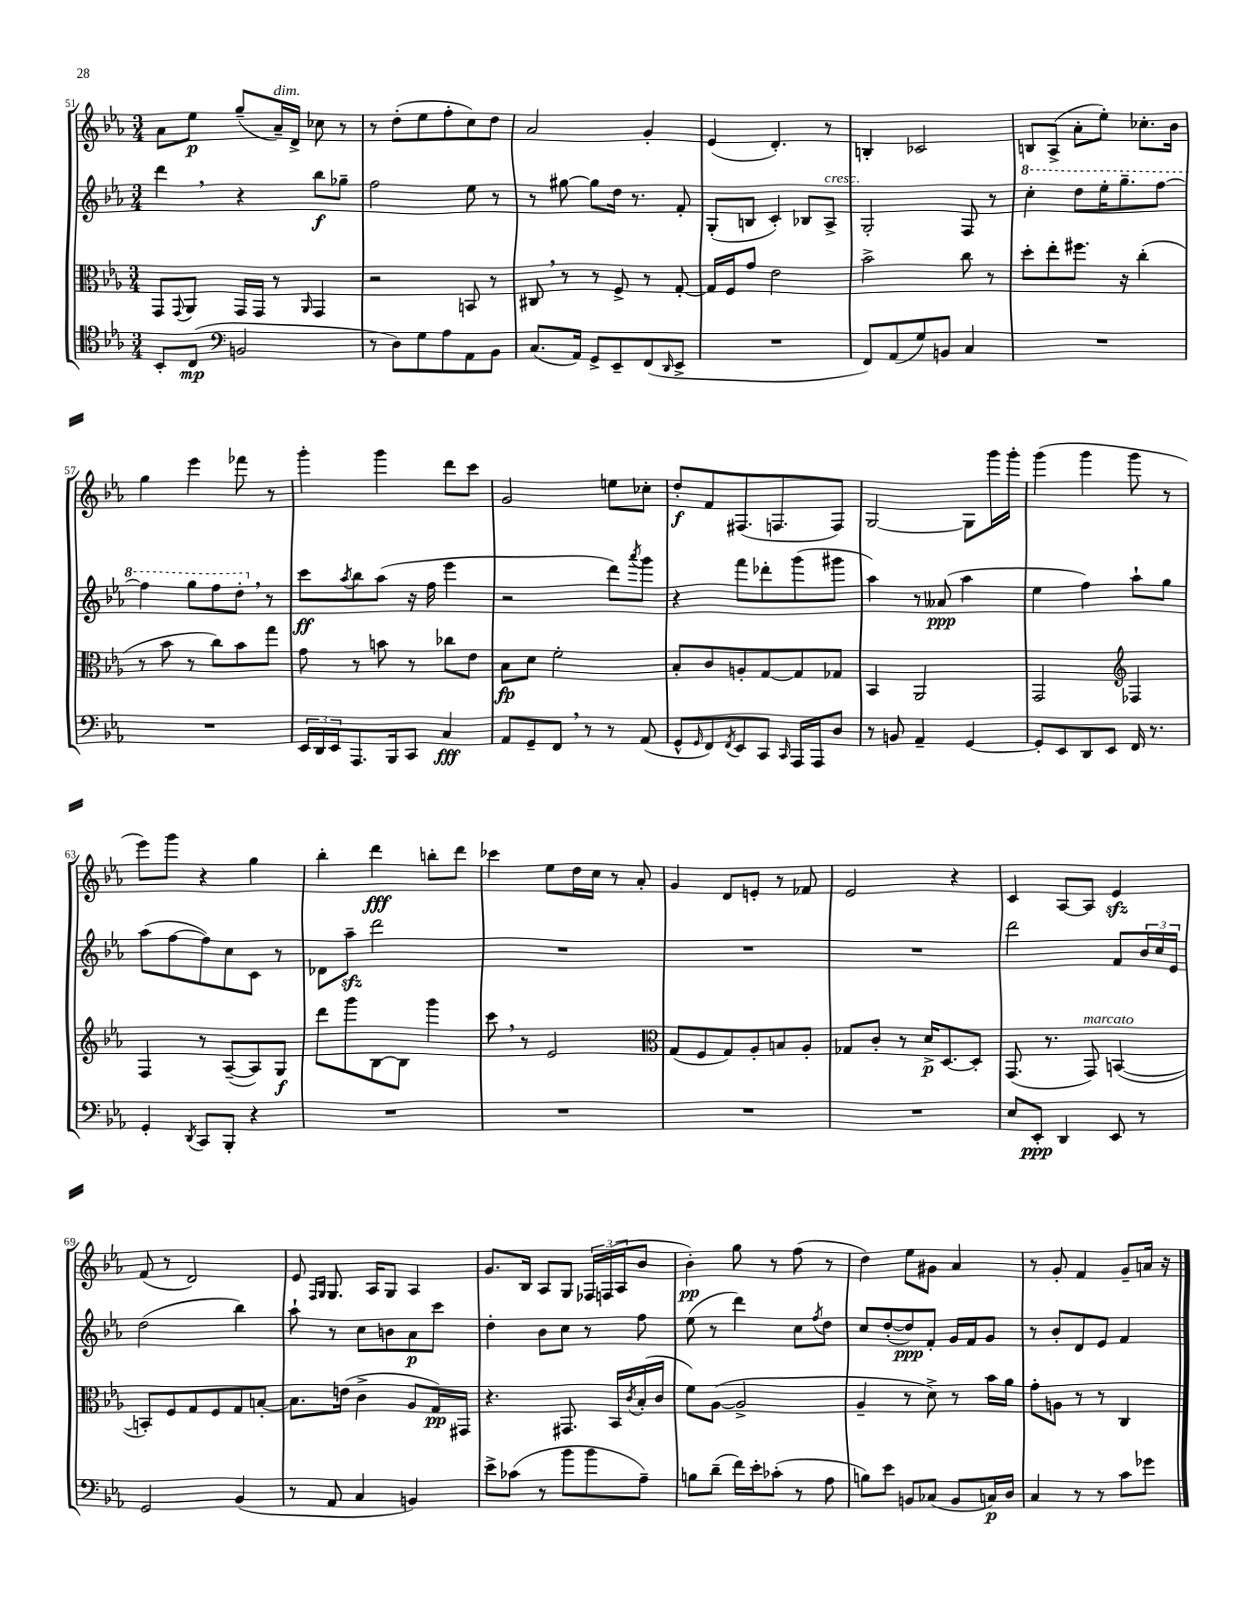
<<
\new StaffGroup <<
\new Staff = "s0" {
    \clef treble \key ees \major \numericTimeSignature \time 3/4
    aes'8 ees''8\p g''8--( aes'16--^\markup { \italic "dim." }) d'16-> ces''8 r8 |
    r8 d''8-.( ees''8 f''8-. c''8) d''8 |
    aes'2 g'4-. |
    ees'4( d'4.-.) r8 |
    b4-. ces'2 |
    b8 aes8->( aes'8-. ees''8-.) ces''8.-. bes'16 |
    g''4 ees'''4 fes'''8 r8 |
    g'''4-. g'''4 d'''8 c'''8 |
    g'2 e''8 ces''8-. |
    d''8-.\f f'8 fis8.( f8. f8) |
    g2~ g8 g'''16 g'''16-. |
    g'''4( g'''4 g'''8 r8 |
    ees'''8) g'''8 r4 g''4 |
    bes''4-. d'''4\fff b''8-. d'''8 |
    ces'''4 ees''8 d''16 c''16 r8 aes'8-. |
    g'4 d'8 e'8-. r8 fes'8 |
    ees'2 r4 |
    c'4 aes8~ aes8 ees'4\sfz |
    f'8( r8 d'2) |
    ees'8 \grace { f16 g16 } g8. aes16 g8 aes4 |
    g'8. bes16 aes8 g8 \tuplet 3/2 { fes16 f16( aes16 } bes'8 |
    bes'4-.\pp) g''8 r8 f''8( r8 |
    d''4) ees''8 gis'8 aes'4 |
    r8 g'8-. f'4 g'8-- a'16 r16 \bar "|." |
}
\new Staff = "s1" {
    \clef treble \key ees \major \numericTimeSignature \time 3/4
    d'''4 \breathe r4 bes''8\f ges''8-- |
    f''2 ees''8 r8 |
    r8 gis''8~ gis''8 d''16 r8. f'8-. |
    g8-.( b8 c'4-.) bes8 aes8->^\markup { \italic "cresc." } |
    g2-. f8 r8 |
    \ottava #1 c'''4-. d'''8 ees'''16-. g'''8.-- f'''8~ |
    f'''4 g'''8 f'''8 d'''8-. \breathe \ottava #0 r8 |
    c'''8\ff \acciaccatura { aes''8 } bes''8 aes''8( r16 f''16 ees'''4 |
    r2 d'''8) \acciaccatura { aes'''8 } g'''8 |
    r4 f'''8 des'''8-. g'''8( gis'''8 |
    aes''4) r8 aeses'8\ppp( aes''4 |
    ees''4 f''4) aes''8-! g''8 |
    aes''8( f''8~ f''8) c''8 c'8 r8 |
    des'8 aes''8--\sfz d'''2 |
    R2. |
    R2. |
    R2. |
    d'''2 f'8 \tuplet 3/2 { bes'16 c''16 ees'16 } |
    d''2( bes''4) |
    aes''8-! r8 c''8 b'8 aes'8\p c'''8 |
    d''4-. bes'8 c''8 r8 f''8 |
    ees''8( r8 d'''4) c''8 \acciaccatura { f''8 } d''8 |
    c''8 d''8~-.( d''8\ppp) f'8-. g'16 f'16 g'8 |
    r8 bes'8-. d'8 ees'8 f'4 \bar "|." |
}
\new Staff = "s2" {
    \clef alto \key ees \major \numericTimeSignature \time 3/4
    g,8 \appoggiatura { g,8 } aes,8 g,16 g,16 r8 \grace { aes,16 } g,4 |
    r2 b,8 r8 |
    cis8 \breathe r8 r8 f8-> r8 g8~-. |
    g16 f16 g'8 ees'2 |
    bes'2-> c''8 r8 |
    d''8-. ees''8-. fis''8. r16 c''4-.( |
    r8 bes'8 r8 c''8) bes'8 g''8 |
    g'8 r8 b'8 r8 ces''8 ees'8 |
    bes8\fp d'8 f'2-. |
    bes8-. c'8 a8-. g8~ g8 ges8 |
    bes,4 aes,2 |
    g,2 \clef treble fes4 |
    f4 r8 aes8~--( aes8) g8\f |
    d'''8 g'''8 bes8~ bes8 g'''4 |
    c'''8 \breathe r8 ees'2 |
    \clef alto g8( f8 g8) aes8-. b8 aes8-. |
    ges8 c'8-. r8 d'16->\p d8.~ d8-. |
    g,8.( r8. g,8^\markup { \italic "marcato" }) b,4~( |
    b,8-.) f8 g8 f8 g8 b8~-. |
    b8. e'16( c'4-> aes8 g16\pp) gis,16 |
    r4. gis,8. bes,16 \acciaccatura { c'8 } bes16-.( c'16 |
    f'8) aes8~( aes2-> |
    aes4-- r8 d'8->) r8 bes'16 aes'16 |
    g'8-. a8 r8 r8 c4 \bar "|." |
}
\new Staff = "s3" {
    \clef tenor \key ees \major \numericTimeSignature \time 3/4
    bes,8-. c8\mp( \clef bass b,2 |
    r8 d8) g8 aes8 aes,8 bes,8 |
    c8.( aes,16) g,8-> ees,8-- f,8( \grace { d,16 } ees,8-> |
    R2. |
    f,8) aes,8( g8) b,8 c4 |
    R2. |
    R2. |
    \tuplet 3/2 { ees,16 d,16 ees,16 } aes,,8. bes,,16 c,8 c4\fff |
    aes,8 g,8-- f,8 \breathe r8 r8 aes,8( |
    g,8-^ \grace { g,16 } f,8) \acciaccatura { f,8 } ees,8 c,8 \grace { c,16 } aes,,16 aes,,16 d8 |
    r8 b,8 aes,4-- g,4~ |
    g,8-. ees,8 d,8 ees,8 f,16 r8. |
    g,4-. \acciaccatura { d,8 } c,8 bes,,8-. r4 |
    R2. |
    R2. |
    R2. |
    R2. |
    ees8 ees,8-.\ppp d,4 ees,8 r8 |
    g,2 bes,4( |
    r8 aes,8 c4 b,4) |
    ees'8-> ces'8( r8 bes'8 bes'8 aes8--) |
    b8 d'8--( f'16) ees'16-. ces'8-.( r8 aes8 |
    b8) ees'8 b,8 ces8( b,8 c16\p) d16 |
    c4 r8 r8 c'8 ges'8 \bar "|." |
}
>>
>>
\layout { \context { \Score currentBarNumber = #51 } }
